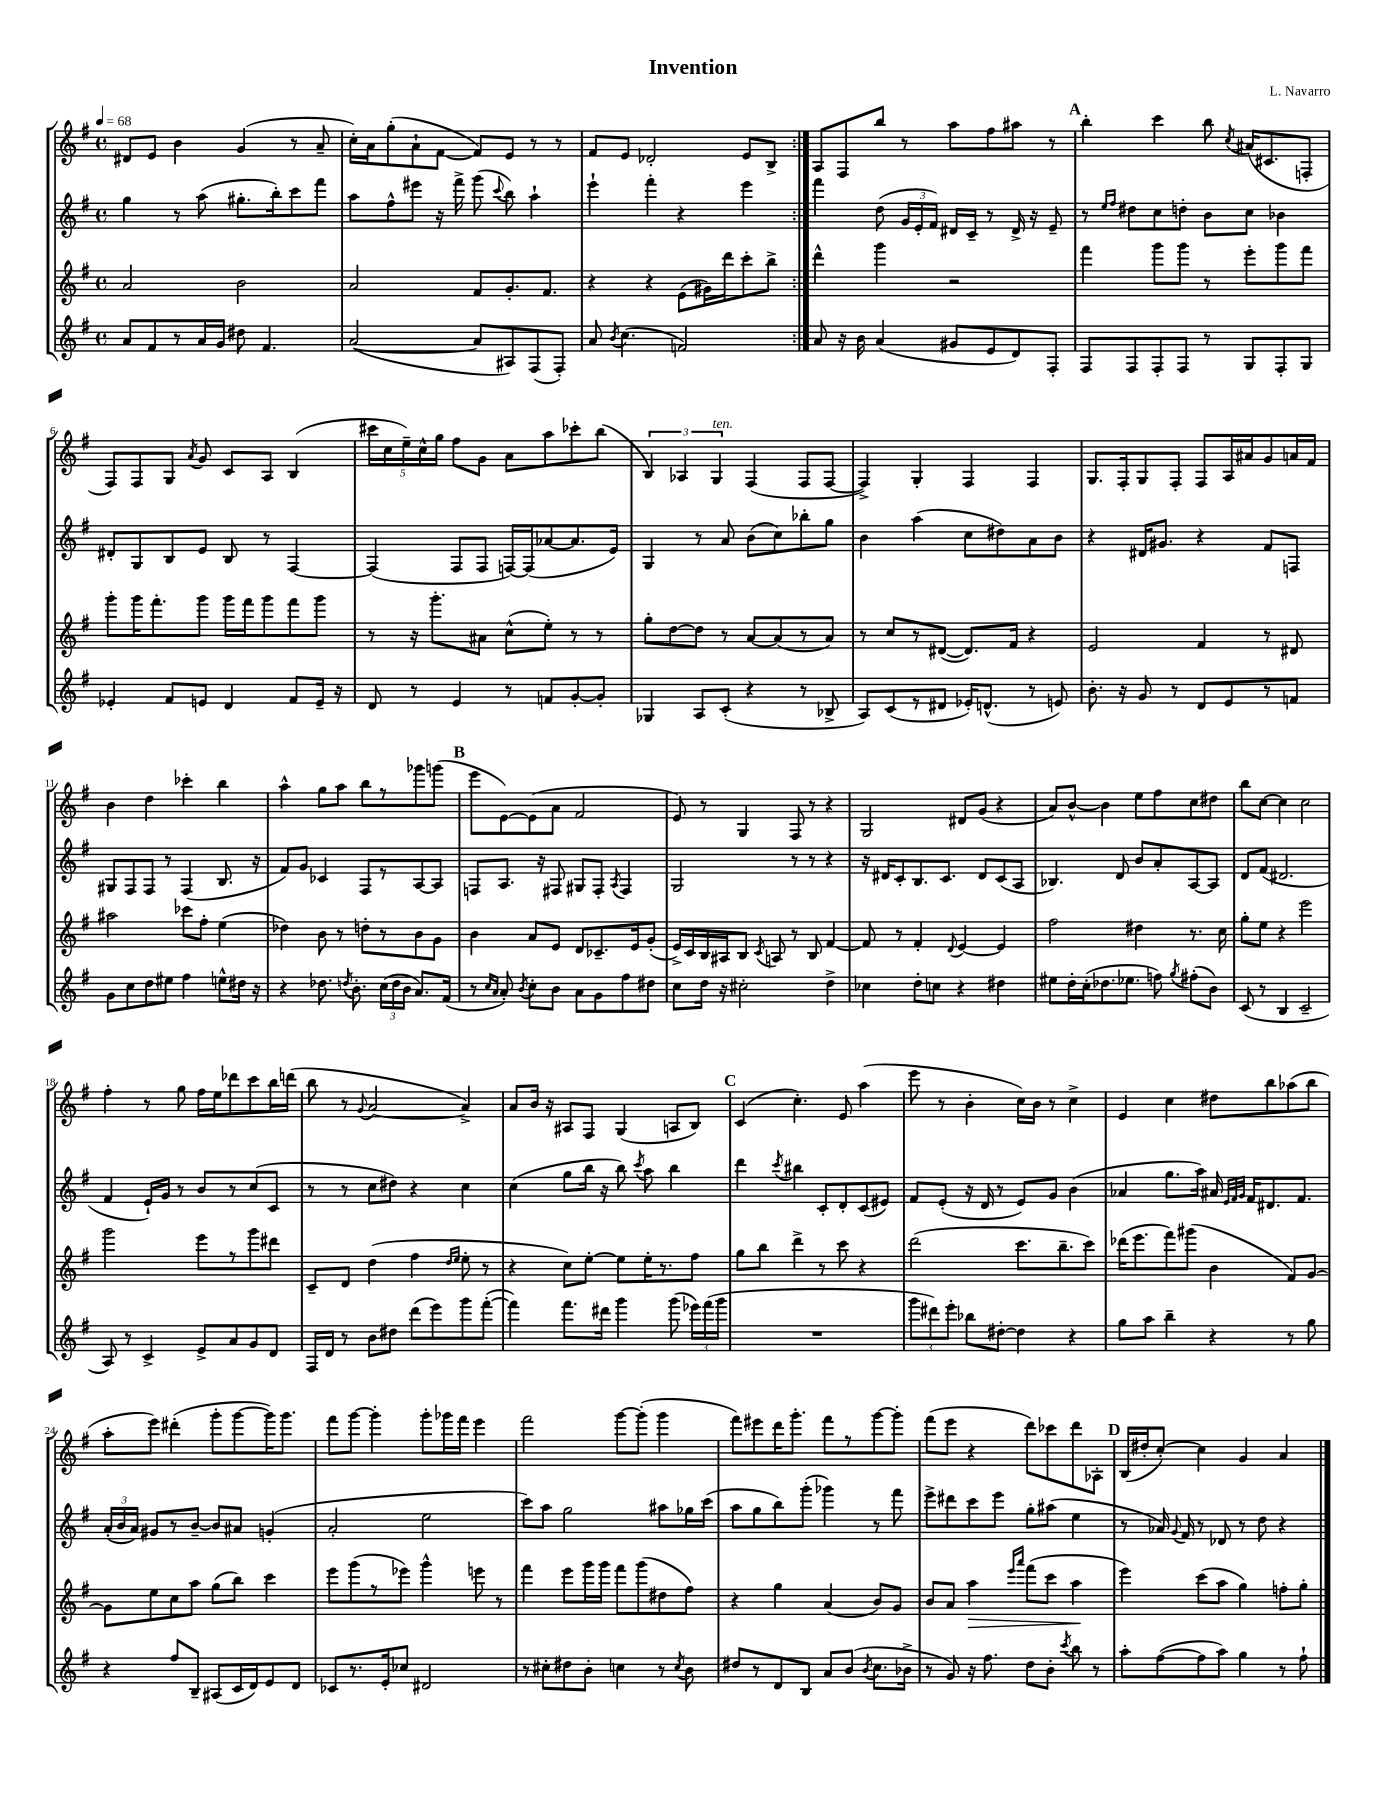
\header { title = "Invention" composer = "L. Navarro" }
<<
\new StaffGroup <<
\new Staff = "s0" {
    \clef treble \key g \major \defaultTimeSignature \time 4/4 \tempo 4 = 68
    \autoBeamOff \repeat volta 2 { dis'8[ e'8] b'4 g'4( r8 a'8-- |
    c''16[-.) a'16 g''8-.( a'8-! fis'8]~ fis'8[) e'8] r8 r8 |
    fis'8[ e'8] des'2-. e'8[ b8]-> | }
    a8[ fis8 b''8] r8 a''8[ fis''8 ais''8] r8 |
    \mark \markup { \bold "A" } b''4-. c'''4 b''8 \acciaccatura { c''8 } ais'16[( cis'8. f8]-. |
    fis8[) fis8 g8] \acciaccatura { a'8 } g'8 c'8[ a8] b4( |
    \tuplet 5/4 { cis'''16[ c''16 e''16--) c''16-^ g''16] } fis''8[ g'8] a'8[ a''8 ces'''8-. b''8]( |
    \tuplet 3/2 { b4) aes4 g4^\markup { \italic "ten." } } fis4( fis8[ fis8]~ |
    fis4->) g4-. fis4 fis4 |
    g8.[ fis16-. g8 fis8]-. fis8[ a16 ais'16 g'8 a'16 fis'16] |
    b'4 d''4 ces'''4-. b''4 |
    a''4-^ g''8[ a''8] b''8[ r8 ges'''8 g'''8]( |
    \mark \markup { \bold "B" } e'''8[ e'8~) e'8( a'8] fis'2 |
    e'8) r8 g4 fis8 r8 r4 |
    g2 dis'8[ g'8]( r4 |
    a'8[) b'8]~-^ b'4 e''8[ fis''8 c''8 dis''8] |
    b''8[ c''8]~ c''4 c''2 |
    fis''4-. r8 g''8 fis''16[ e''16 des'''8 c'''8 b''16 d'''16]( |
    b''8 r8 \appoggiatura { g'8 } a'2~ a'4->) |
    a'8[ b'16] r16 ais8[ fis8] g4( a8[ b8]) |
    \mark \markup { \bold "C" } c'4( c''4.-.) e'8 a''4( |
    e'''8 r8 b'4-. c''16[) b'16] r8 c''4-> |
    e'4 c''4 dis''8[ b''8 aes''8( b''8] |
    a''8[-. e'''8]) dis'''4-.( g'''8[-. g'''8~ g'''16) g'''8.] |
    fis'''8[ g'''8]~ g'''4-. g'''8[-. ges'''16 fis'''16] e'''4 |
    fis'''2 g'''8[~ g'''8]-.( g'''4 |
    fis'''8[) eis'''8 d'''16 g'''8.]-. fis'''8[ r8 g'''8~ g'''8]-. |
    fis'''8[( e'''8] r4 d'''8[) ces'''8 d'''8 aes8]-. |
    \mark \markup { \bold "D" } b16[( dis''16-. c''8]~-.) c''4 g'4 a'4 \bar "|." |
}
\new Staff = "s1" {
    \clef treble \key g \major \defaultTimeSignature \time 4/4
    \autoBeamOff \repeat volta 2 { g''4 r8 a''8( gis''8.[-. b''16-.) c'''8 fis'''8] |
    a''8[ fis''8-^ eis'''8] r16 fis'''16-> g'''8( \appoggiatura { c'''8 } b''8) a''4-! |
    e'''4-! fis'''4-. r4 e'''4 | }
    fis'''4 d''8( \tuplet 3/2 { g'16[ e'16-. fis'16]) } dis'16[ c'16]-- r8 dis'16-> r16 e'8-- |
    \mark \markup { \bold "A" } r8 \grace { e''16[ fis''16] } dis''8[ c''8 d''8]-. b'8[ c''8] bes'4 |
    dis'8[-. g8 b8 e'8] b8 r8 fis4~ |
    fis4( fis8[ fis8] f16[~) f16( aes'8~ aes'8. e'16]) |
    g4 r8 a'8 b'8[( c''8) bes''8-. g''8] |
    b'4 a''4( c''8[ dis''8) a'8 b'8] |
    r4 dis'16[ gis'8.] r4 fis'8[ f8] |
    gis8[ fis8 fis8] r8 fis4( b8. r16 |
    fis'8[) g'8] ces'4 fis8[ r8 a8~ a8] |
    \mark \markup { \bold "B" } f8[ a8.] r16 fis8 gis8[ fis8]-. \acciaccatura { a8 } fis4 |
    g2 r8 r8 r4 |
    r16 dis'16[ c'8-. b8. c'8.] dis'8[ c'8( a8] |
    bes4.) d'8 b'8[ a'8-. a8~ a8] |
    d'8[ fis'8]( dis'2. |
    fis'4 e'16[-!) g'16] r8 b'8[ r8 c''8( c'8] |
    r8 r8 c''8[ dis''8]) r4 c''4 |
    c''4( g''8[ b''16] r16 b''8) \acciaccatura { c'''8 } a''8 b''4 |
    \mark \markup { \bold "C" } d'''4 \acciaccatura { c'''8 } bis''4 c'8[-. d'8-. c'8( eis'8]) |
    fis'8[ e'8]-.( r16 d'16 r8 e'8[) g'8] b'4( |
    aes'4 g''8.[ a''16]) ais'16 \grace { e'32[ fis'32 g'32] } fis'16[ dis'8. fis'8.] |
    \tuplet 3/2 { a'16[-.( b'16 a'16]) } gis'8[ r8 b'8]~-- b'8[ ais'8] g'4-.( |
    a'2-. e''2 |
    c'''8[) a''8] g''2 ais''8[ ges''16 c'''16]( |
    a''8[ g''8 b''8) g'''8]-.( ges'''4) r8 fis'''8 |
    e'''8[-> dis'''8 c'''8 e'''8] g''8[-. ais''8]( e''4 |
    \mark \markup { \bold "D" } r8 aes'16) \appoggiatura { g'8 } fis'16 r8 des'8 r8 d''8 r4 \bar "|." |
}
\new Staff = "s2" {
    \clef treble \key g \major \defaultTimeSignature \time 4/4
    \autoBeamOff \repeat volta 2 { a'2 b'2 |
    a'2 fis'8[ g'8.-. fis'8.] |
    r4 r4 e'8[( gis'16) d'''16 c'''8-. b''8]-> | }
    d'''4-^ g'''4 r2 |
    \mark \markup { \bold "A" } fis'''4 g'''8[ g'''8] r8 e'''8[-. g'''8 fis'''8] |
    g'''8[-. g'''16 fis'''8.-. g'''8] g'''16[ fis'''16 g'''8 fis'''8 g'''8] |
    r8 r16 g'''8.[-. ais'8] c''8[-^( e''8]-.) r8 r8 |
    g''8[-. d''8~ d''8] r8 a'8[~ a'8( r8 a'8]) |
    r8 c''8[ r8 dis'8]~( dis'8.[) fis'16] r4 |
    e'2 fis'4 r8 dis'8 |
    ais''2 ces'''8[ fis''8]-. e''4( |
    des''4) b'8 r8 d''8[-. r8 b'8 g'8] |
    \mark \markup { \bold "B" } b'4 a'8[ e'8] d'8[ ces'8.-- e'16 g'8]-.( |
    e'16[->) c'16 b16 ais16 b8] \acciaccatura { c'8 } a8 r8 b8 fis'4~ |
    fis'8 r8 fis'4-. \appoggiatura { d'8 } e'4~ e'4 |
    fis''2 dis''4 r8. c''16 |
    g''8[-. e''8] r4 e'''2 |
    g'''2 e'''8[ r8 g'''8 dis'''8] |
    c'8[-- d'8] d''4( fis''4 \grace { d''16[ e''16] } e''8-. r8 |
    r4 c''8[) e''8]~-. e''8[ e''16-. r8. fis''8] |
    \mark \markup { \bold "C" } g''8[ b''8] d'''4-> r8 c'''8 r4 |
    d'''2( c'''8.[ b''8.-- c'''8]) |
    des'''16[( e'''8. fis'''8) gis'''8]( b'4 fis'8[) g'8]~ |
    g'8[ e''8 c''8 a''8] g''8[( b''8]) c'''4 |
    e'''8[ g'''8( r8 ees'''8]) g'''4-^ e'''8 r8 |
    fis'''4 e'''8[ g'''16 g'''16] fis'''8[ g'''8( dis''8 fis''8]) |
    r4 g''4 a'4( b'8[) g'8] |
    b'8[ a'8] a''4\> \grace { e'''16[ a'''16] } fis'''8[( c'''8] a''4\! |
    \mark \markup { \bold "D" } e'''4) c'''8[( a''8] g''4) f''8[-. g''8]-. \bar "|." |
}
\new Staff = "s3" {
    \clef treble \key g \major \defaultTimeSignature \time 4/4
    \autoBeamOff \repeat volta 2 { a'8[ fis'8 r8 a'16 g'16] dis''8 fis'4. |
    a'2~( a'8[ ais8) fis8( fis8]-.) |
    a'8 \acciaccatura { b'8 } c''4.( f'2) | }
    a'8 r16 b'16 a'4( gis'8[ e'8 d'8) fis8]-. |
    \mark \markup { \bold "A" } fis8[ fis8 fis8-. fis8] r8 g8[ fis8-. g8] |
    ees'4-. fis'8[ e'8] d'4 fis'8[ e'16]-- r16 |
    d'8 r8 e'4 r8 f'8[ g'8~-. g'8]-. |
    ges4 a8[ c'8]-.( r4 r8 bes8-> |
    a8[) c'8( r8 dis'8] ees'16[-.) d'8.]-^( r8 e'8) |
    b'8.-. r16 g'8 r8 d'8[ e'8 r8 f'8] |
    g'8[ c''8 d''8 eis''8] fis''4 e''8[-^ dis''16] r16 |
    r4 des''8. \acciaccatura { d''8 } b'8.-. \tuplet 3/2 { c''16[( d''16 b'16] } a'8.[) fis'16]( |
    \mark \markup { \bold "B" } r8 \grace { c''16[ a'16] } a'8-.) \acciaccatura { b'8 } c''8[-. b'8] a'8[ g'8 fis''8 dis''8] |
    c''8[ d''16] r16 cis''2-. d''4-> |
    ces''4 d''8[-. c''8] r4 dis''4 |
    eis''8[ d''16-. c''16-.( des''8. ees''8.] f''8) \acciaccatura { g''8 } fis''8[-.( b'8]) |
    c'8( r8 b4 c'2-- |
    a8) r8 c'4-> e'8[-> a'8 g'8 d'8] |
    fis16[ d'16] r8 b'8[ dis''8] d'''8[( e'''8) g'''8 fis'''8]~-.( |
    fis'''4) fis'''8.[ dis'''16] g'''4 g'''8( \tuplet 3/2 { ees'''16[) fis'''16( g'''16] } |
    \mark \markup { \bold "C" } R1 |
    \tuplet 3/2 { g'''8[ dis'''8) e'''8]-. } bes''8[ dis''8]~-. dis''4 r4 |
    g''8[ a''8] b''4-- r4 r8 g''8 |
    r4 fis''8[ b8]-- ais8[( c'16 d'16) e'8 d'8] |
    ces'8[ r8. e'16-. ces''8] dis'2 |
    r8 cis''8[-. dis''8 b'8]-. c''4 r8 \acciaccatura { c''8 } b'8 |
    dis''8[ r8 d'8 b8] a'8[ b'8]( \acciaccatura { b'8 } c''8.[ bes'16]-> |
    r8 g'8) r16 fis''8. d''8[ b'8]-. \acciaccatura { c'''8 } b''8 r8 |
    \mark \markup { \bold "D" } a''8[-. fis''8~( fis''8 a''8]) g''4 r8 fis''8-! \bar "|." |
}
>>
>>
